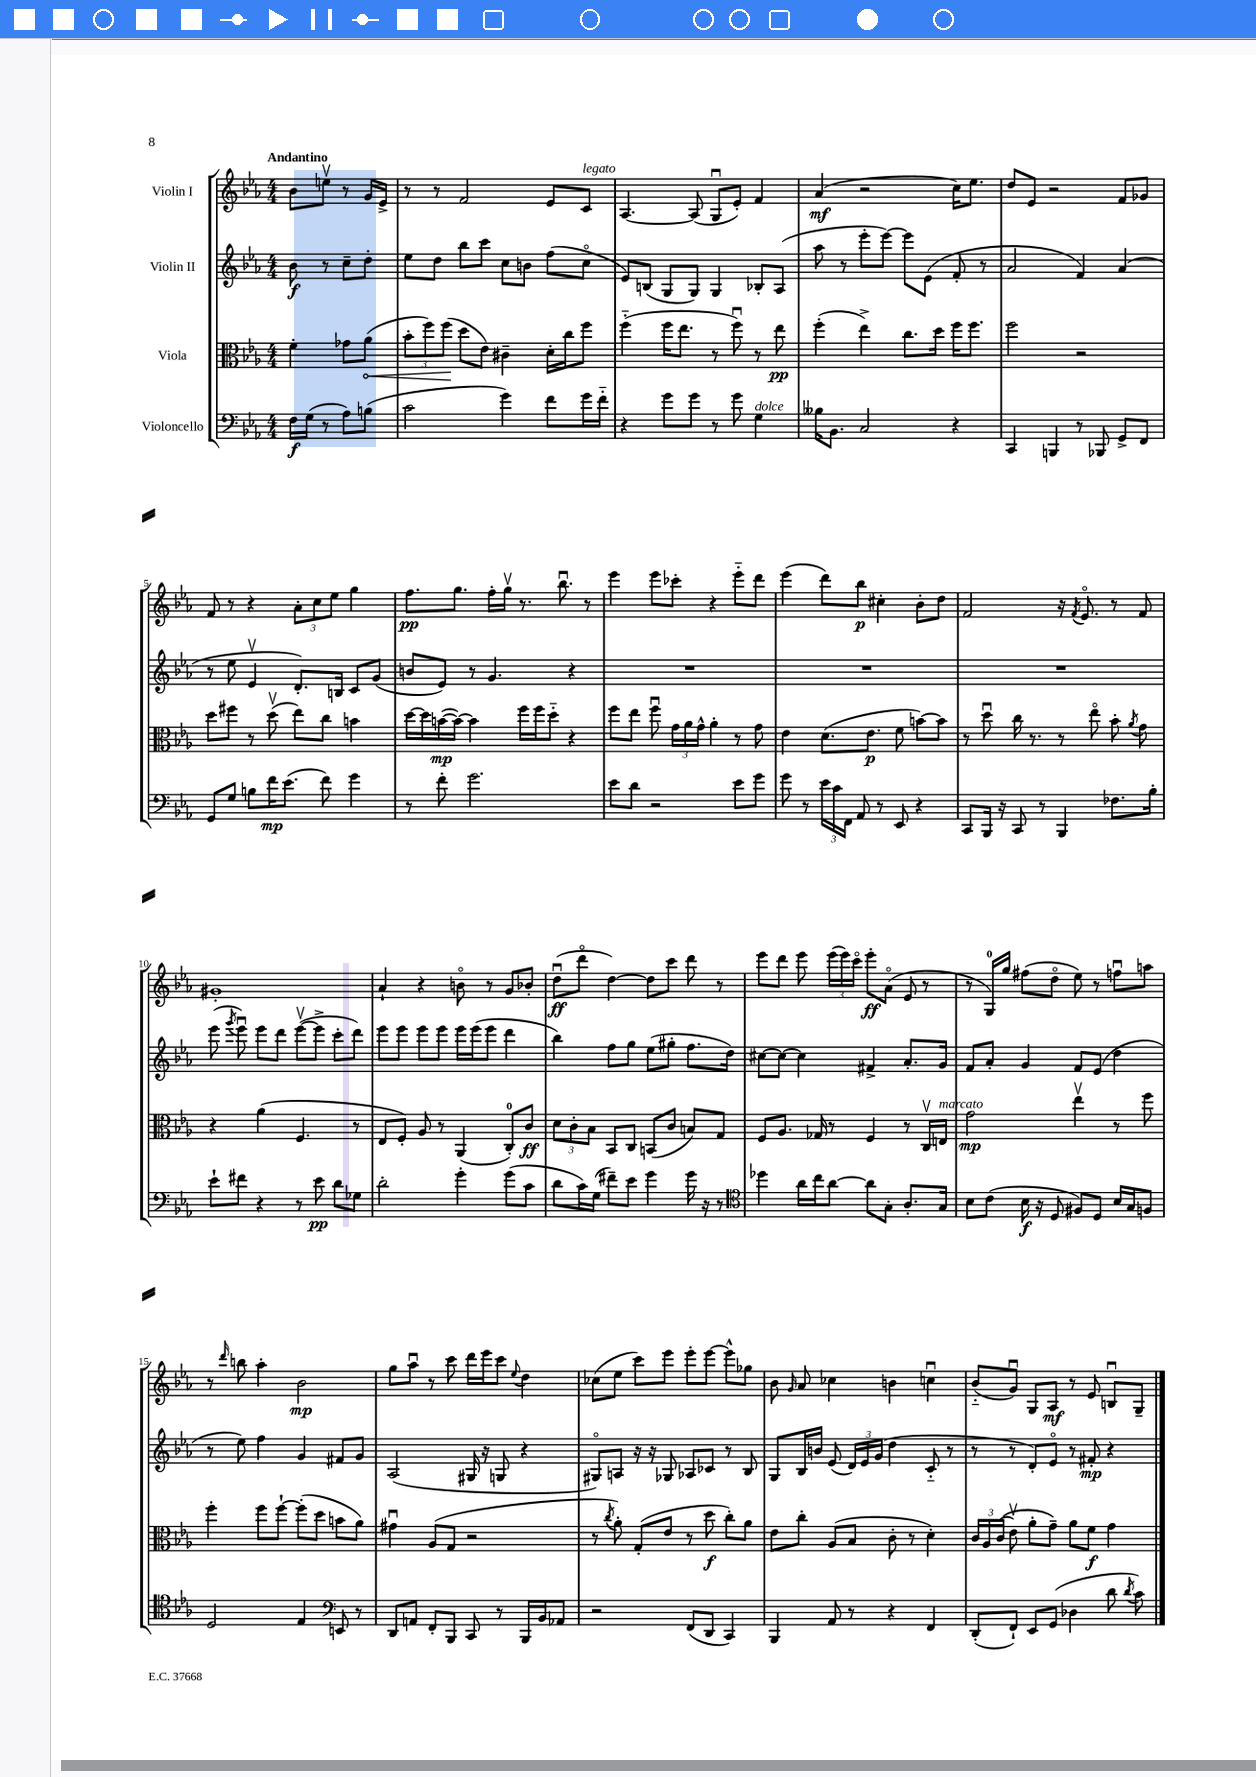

**kern	**kern	**kern	**kern
*staff4	*staff3	*staff2	*staff1
*clefF4	*clefC3	*clefG2	*clefG2
*k[b-e-a-]	*k[b-e-a-]	*k[b-e-a-]	*k[b-e-a-]
*M4/4	*M4/4	*M4/4	*M4/4
16F	4f'	8b-	8b-
(16G	.	.	.
8r	.	8r	8eev
8A-)	8g-	8cc~	8r
(8B	(8a-	8dd'	16g
.	.	.	16e-^
=	=	=	=
2c	12b-'	8ee-	8r
.	12ff)	.	.
.	.	8dd	8r
.	(12ff	.	.
.	8dd	8bb-	2f
.	8e-)	8ccc	.
4g)	4c#~	8cc	.
.	.	8b	.
8f	16d'	(8ff	8e-
.	16cc	.	.
16g	8ff	8cco	8c
16f'~	.	.	.
=	=	=	=
4r	(4ff'~	8e-)	[4.A-
.	.	(8B	.
8g	16ff	8G	.
.	8.ee-	.	.
8g	.	8G)	(8A-]
8r	8r	4G	8Gu
8g	8ffu)	.	8e-')
4G	8r	8B-'	4f
.	8ee-	(8A-	.
=	=	=	=
16B--	(4ff'	8aa-	(4a-
8.BB-	.	.	.
.	.	8r	.
2C	4ee-^)	8eee-'	2r
.	.	[8eee-)	.
.	8.cc	8eee-]	.
.	.	(8e-	.
.	16dd	.	.
4r	16ff	8f'	16cc)
.	8.ff	.	8.ee-
.	.	8r	.
=	=	=	=
4CC	2ff	2a-	8dd
.	.	.	8e-
4BBB	.	.	2r
8r	2r	4f)	.
8BBB-	.	.	.
8GG^	.	(4a-	8f
8FF	.	.	8g-
=	=	=	=
8GG	8dd	8r	8f
8G	8ff#	8ee-	8r
8B	8r	4e-v	4r
16f	(8ddv	.	.
(8.e-	.	.	.
.	8ee-)	8.d')	12a-'
.	.	.	12cc
8f)	8cc	.	.
.	.	.	12ee-
.	.	16B	.
4g	4b	8c	4gg
.	.	(8g	.
=	=	=	=
8r	[16dd	8b	8.ff
.	16dd]	.	.
8f'	([16b	8e-)	.
.	16b_)	.	8.gg
2.g	4b]	8r	.
.	.	4.g	16ff'
.	.	.	16ggv
.	16ff	.	8.r
.	16ff	.	.
.	8dd'~	.	.
.	.	.	8.bb-u
.	4r	4r	.
.	.	.	8r
=	=	=	=
8e-	8ff	1r	4eee-
8d	8ee-	.	.
2r	8ffu	.	8eee-
.	24g	.	8ccc-'
.	24a-	.	.
.	24g^^	.	.
.	4a-'	.	4r
8e-	8r	.	8eee-'~
8g	8g	.	8ddd
=	=	=	=
8g	4e-	1r	(4eee-
8r	.	.	.
24e-	(8.d	.	8ddd)
24c	.	.	.
24FF	.	.	.
8AA-	.	.	8bb-
.	8.e-	.	.
8r	.	.	4cc#'
8EE-	8f	.	.
4r	[8b)	.	8b-'
.	8b]	.	8dd
=	=	=	=
8CC	8r	1r	2f
16BBB-	8ddu	.	.
16r	.	.	.
8CC	16cc	.	.
.	8.r	.	.
8r	.	.	.
4BBB-	8r	.	16r
.	.	.	8qf
.	.	.	8.e-o
.	8ee-o	.	.
8.F-	8b-'	.	8r
.	8qa-	.	.
.	8g	.	8f
16B-'	.	.	.
=	=	=	=
8e-`	4r	(8eee-	1g#'
.	.	8qggg	.
8f#	.	8eee-u)	.
4r	(4a-	8eee-	.
.	.	8ddd	.
8r	4.F	([8eee-v	.
8e-	.	8eee-^]	.
8d	.	8ccc'	.
8G-	8r	8ddd)	.
=	=	=	=
2d'	8E-	8eee-	4a-`
.	8F')	8eee-	.
.	8A-	8eee-	4r
.	8r	8eee-	.
4g'	(4AA-	16eee-	8bo
.	.	(16eee-	.
.	.	8eee-	8r
(8g	8C')	4ddd	8g
8c	8c	.	8b-'
=	=	=	=
8d	12d	4bb-)	(8ddu
.	12c'	.	.
16c)	.	.	8dddo
.	12B-	.	.
(16G	.	.	.
8f#~)	8BB-	8ff	[4dd)
8e-	8C	8gg	.
4g	(8BB	(8ee-	8dd]
.	8c	8gg#'	8ccc
16g	8B)	8.ff	8ddd
16r	.	.	.
8r	8G	.	8r
.	.	16dd)	.
=	=	=	=
*clefC4	*	*	*
4dd-	8F	[8cc#	8eee-
.	8.A-	8cc#_	8ddd
16a-	.	4cc#]	8eee-
16cc	16G-	.	.
[8a-	8r	.	(24eee-
.	.	.	24eee-)
.	.	.	24ccco
8a-]	4F	4f#^	8eee-'
8G'	.	.	(8a-o
8.A-'	8r	8.a-'	8e-
.	16Cv	.	8r
16G	16E	16g	.
=	=	=	=
8B-	2g	8f	8r
(8c	.	8a-'	16G)
.	.	.	16gg
16B-	.	4g	(8ff#
16r	.	.	.
8D	.	.	8ddo
8F#)	4ee-v	8f	8ee-)
8D	.	(8e-	8r
16B-	8r	4dd	8ffu
16G	.	.	.
8F	8ff	.	8aa
=	=	=	=
2D	4ff'	8r	8r
.	.	.	16qqddd
.	.	8ee-)	8bb
.	8ff	4ff	4aa-'
.	[8ff`	.	.
4E-	(8ff']	4g	2b-
.	8dd	.	.
*clefF4	*	*	*
8EE	8b	8f#	.
8r	8a-)	8g	.
=	=	=	=
8DD	4g#u	(2A-	8gg
8AA	.	.	8aa-u
8FF'	(8A-	.	8r
8BBB-	8G	.	8ccc
8CC	2r	16G#	16ddd
.	.	16r	16eee-
8r	.	8G	8ccc
.	.	.	8qqee-
16BBB-	.	4r	4dd
16BB-	.	.	.
8AA-	.	.	.
=	=	=	=
2r	8r	8G#o)	(8cc-
.	8qcc	.	.
.	8a-')	8A	8ee-
.	(8G'	16r	8ccc)
.	.	16r	.
.	8e-	8G-	8eee-
(8FF	8r	8A-	8eee-'
8DD	8dd	8c-	[8eee-
4CC)	8cc')	8r	8eee-^^]
.	8a-	8B-	8gg-
=	=	=	=
4BBB-	8e-	8G	8b-
.	.	.	16qqg
.	8cc'	16B-	8a-
.	.	16b	.
8AA-	(8A-	(8e-	4cc-
8r	8B-	24d)	.
.	.	24e-	.
.	.	(24g	.
4r	8c'	4dd	4b
.	8r	.	.
4FF	4d')	8c'~	4ccu
.	.	8r	.
=	=	=	=
(8DD'	24c	8r	(8b-'~
.	24A-	.	.
.	&((24c	.	.
8FF`)	8e-v)	8r	8gu)
8EE-	8a-'	8d')	8G
(8GG	8g~&)	8e-o	8A-
4D-	8a-	8r	8r
.	8f	8f#'	8e-
8d	4g	4r	8Bu
8qd	.	.	.
8c)	.	.	8G~
==	==	==	==
*-	*-	*-	*-
